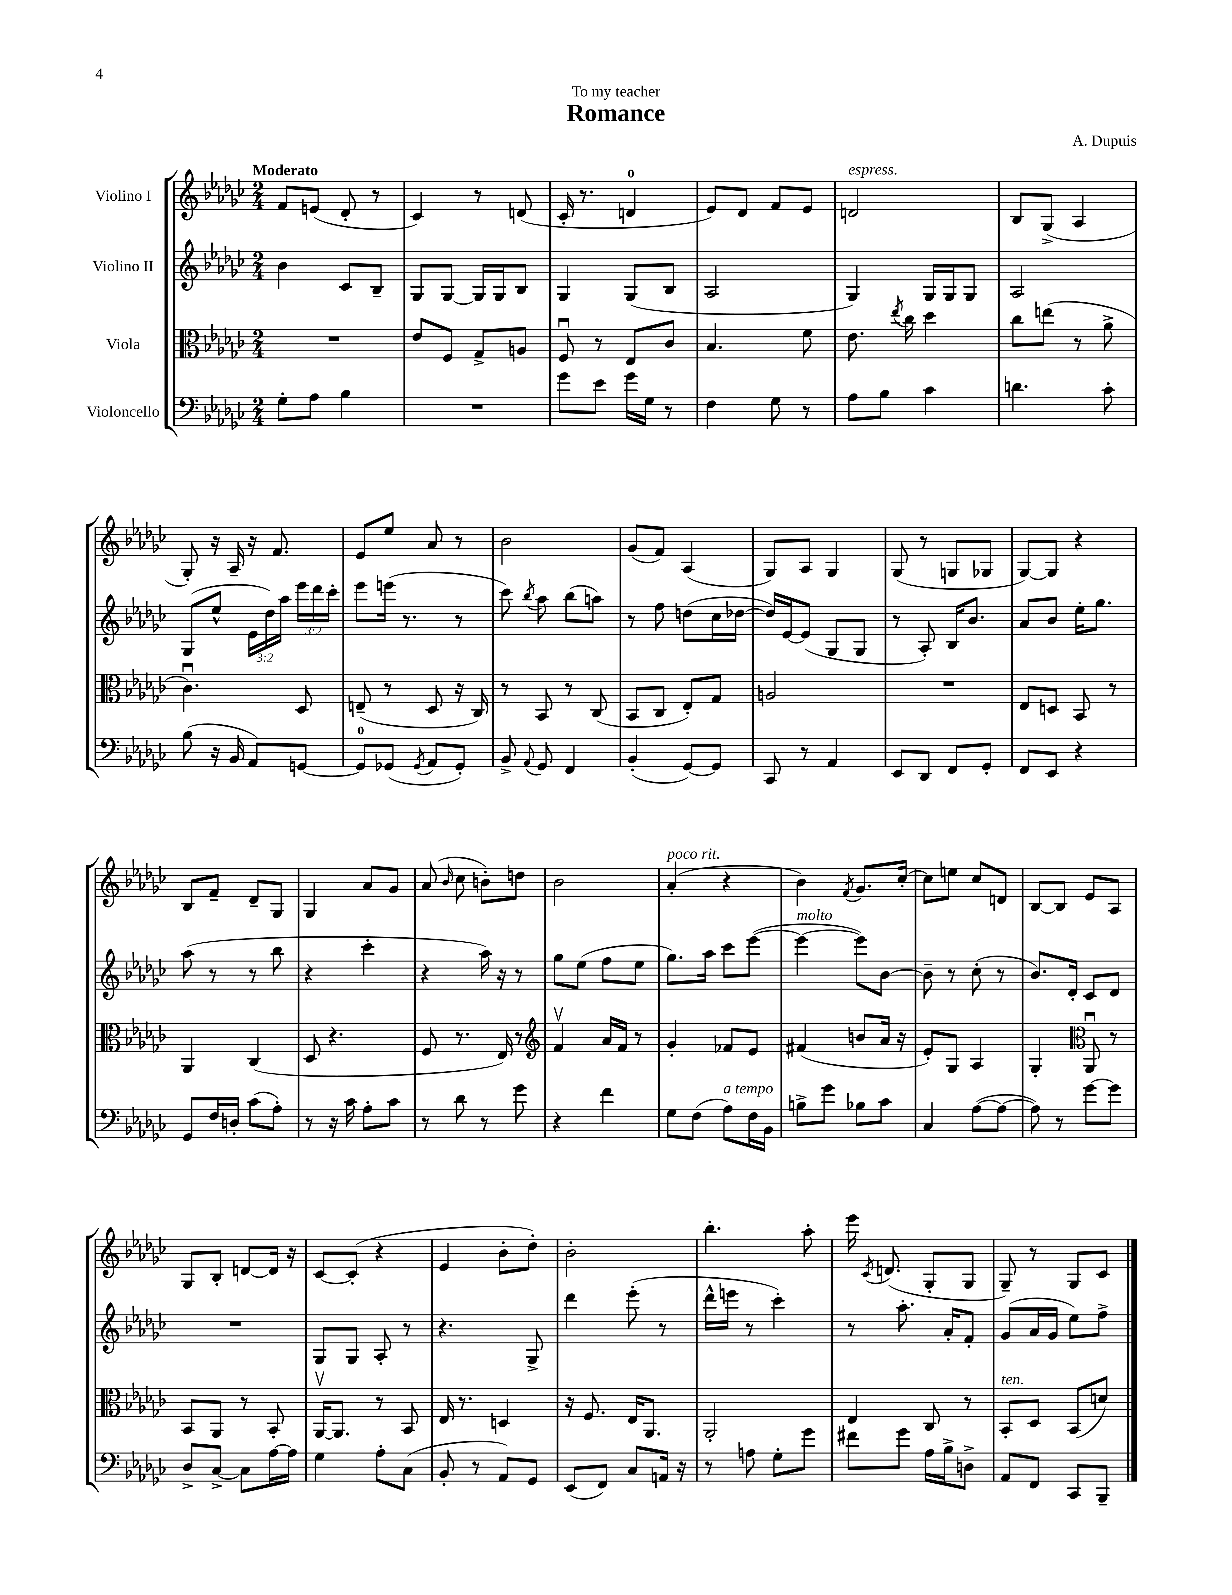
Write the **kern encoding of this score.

**kern	**kern	**kern	**kern
*staff4	*staff3	*staff2	*staff1
*clefF4	*clefC3	*clefG2	*clefG2
*k[b-e-a-d-g-c-]	*k[b-e-a-d-g-c-]	*k[b-e-a-d-g-c-]	*k[b-e-a-d-g-c-]
*M2/4	*M2/4	*M2/4	*M2/4
8G-'\L	2r	4b-\	8f/L
8A-\J	.	.	(8e/J
4B-\	.	8c-/L	8d-'/
.	.	8B-~/J	8r
=	=	=	=
2r	8e-/L	8G-/L	4c-/)
.	8F/J	[8G-/J	.
.	8G-^/L	16G-/]LL	8r
.	.	16G-/J	.
.	8A/J	8B-/J	(8d/
=	=	=	=
8g-\L	8Fu/	4G-/	16c-'/
.	.	.	8.r
8e-\J	8r	.	.
16g-\LL	8E-/L	(8G-/L	4d/
16G-\JJ	.	.	.
8r	8c-/J	8B-/J	.
=	=	=	=
4F\	4.B-/	2A-/	8e-/L)
.	.	.	8d-/J
8G-\	.	.	8f/L
8r	8f\	.	8e-/J
=	=	=	=
8A-\L	8.e-\	4G-/)	2d/
8B-\J	.	.	.
.	8qee-/	.	.
.	16cc-\	.	.
4c-\	4dd-\	16G-/LL	.
.	.	16G-/J	.
.	.	8G-/J	.
=	=	=	=
4.d\	8cc-\L	2A-/	8B-/L
.	(8ee\J	.	(8G-^/J
.	8r	.	4A-/
8c-'\	8a-^\	.	.
=	=	=	=
(8B-\	4.c-u\)	(8G-/L	8G-'/)
16r	.	8ee-^^/J	16r
16BB-/	.	.	16A-~/
8AA-/L)	.	24e-\LL	16r
.	.	24dd-\)	.
.	.	.	8.f/
.	.	24aa-\JJ	.
[8GG/J	8D-/	24eee-\LL	.
.	.	24ddd-\	.
.	.	24ccc-'\JJ	.
=	=	=	=
8GG/]L	(8E~/	8eee-\L	8e-/L
(8GG-/J	8r	(16eee\Jk	8ee-/J
.	.	8.r	.
8qGG-/	.	.	.
8AA-/L	8D-/	.	8a-/
8GG-'/J)	16r	8r	8r
.	16C-/)	.	.
=	=	=	=
8BB-^/	8r	8ccc-\)	2b-\
8qqAA-/	.	8qbb-/	.
8GG-/	8BB-/	8aa-\	.
4FF/	8r	(8bb-\L	.
.	(8C-/	8aa\J)	.
=	=	=	=
(4BB-'/	8BB-/L	8r	(8g-/L
.	8C-/J	8ff\	8f/J)
[8GG-/L)	8E-'/L)	(8dd\L	(4A-/
8GG-/]J	8G-/J	16cc-\L	.
.	.	[16dd-\JJ	.
=	=	=	=
8CC-/	2A/	16dd-/]LL)	8G-/L)
.	.	[16e-/J	.
8r	.	(8e-/]J	8A-/J
4AA-/	.	8G-/L	4G-/
.	.	8G-/J	.
=	=	=	=
8EE-/L	2r	8r	(8G-/
8DD-/J	.	8A-'/)	8r
8FF/L	.	16B-/LK	8G/L
.	.	8.b-/J	.
8GG-'/J	.	.	8G-/J
=	=	=	=
8FF/L	8E-/L	8a-/L	[8G-/L)
8EE-/J	8D/J	8b-/J	8G-/]J
4r	8BB-/	16ee-'\LK	4r
.	.	8.gg-\J	.
.	8r	.	.
=	=	=	=
8GG-/L	4AA-/	(8aa-\	8B-/L
16F/L	.	8r	8f~/J
16D'/JJ	.	.	.
(8c-\L	(4C-/	8r	8d-~/L
8A-'\J)	.	8bb-\	8G-/J
=	=	=	=
8r	8D-/	4r	4G-/
16r	4.r	.	.
16c-\	.	.	.
8A-'\L	.	4ccc-'\	8a-/L
8c-\J	.	.	8g-/J
=	=	=	=
8r	8F/	4r	(8a-/
.	.	.	16qqb-/
8d-\	8.r	.	8cc-\
8r	.	16aa-\)	8b'\L)
.	16E-/)	16r	.
8g-\	8r	8r	8dd\J
=	=	=	=
*	*clefG2	*	*
4r	4fv/	8gg-\L	2b-\
.	.	(8ee-\J	.
4f\	16a-/LL	8ff\L	.
.	16f/JJ	.	.
.	8r	8ee-\J	.
=	=	=	=
8G-\L	4g-'/	8.gg-\L)	(4a-'/
(8F\J	.	.	.
.	.	16aa-\Jk	.
8A-\L)	8f-/L	8ccc-\L	4r
16F\L	8e-/J	([8eee-\J	.
16BB-\JJ	.	.	.
=	=	=	=
8B^\L	(4f#/	4eee-\_	4b-\)
8g-\J	.	.	.
.	.	.	8qf/
8B-\L	8b/L	8eee-\]L)	8.g-/L
8c-\J	16a-/Jk	[8b-\J	.
.	16r	.	[16cc-'/Jk
=	=	=	=
4C-/	8e-'/L)	8b-~\]	8cc-\]L
.	8G-/J	8r	8ee\J
([8A-\L	4A-/	(8cc-'\	8cc-/L
8A-\_J	.	8r	8d/J
=	=	=	=
8A-\])	4G-'/	8.b-/L)	[8B-/L
8r	.	.	8B-/]J
.	.	16d-'/Jk	.
*	*clefC3	*	*
[8g-\L	8AA-u/	8c-/L	8e-/L
8g-\]J	8r	8d-/J	8A-/J
=	=	=	=
8D-^/L	8BB-/L	2r	8G-/L
[8C-^/J	8AA-/J	.	8B-'/J
8C-\]L	8r	.	[8d/L
[16A-\L	8BB-'/	.	16d/]Jk
16A-\]JJ	.	.	16r
=	=	=	=
4G-\	[16AA-v/LK	8G-/L	[8c-/L
.	8.AA-/]J	.	.
.	.	8G-/J	(8c-'/]J
8A-'\L	8r	8A-'/	4r
(8C-\J	8BB-/	8r	.
=	=	=	=
8BB-'/	16E-/	4.r	4e-/
.	8.r	.	.
8r	.	.	.
8AA-/L)	4D/	.	8b-'\L
8GG-/J	.	8G-^/	8dd-'\J)
=	=	=	=
(8EE-/L	16r	4ddd-\	2b-'\
.	8.F/	.	.
8FF/J)	.	.	.
8C-/L	16E-/LK	(8eee-'\	.
.	8.AA-/J	.	.
16AA/Jk	.	8r	.
16r	.	.	.
=	=	=	=
8r	2AA-'/	16ddd-^^\LL	4.bb-'\
.	.	16eee\JJ	.
8A\	.	8r	.
8G-'\L	.	4ccc-'\)	.
8g-\J	.	.	8aa-'\
=	=	=	=
8f#\L	4E-/	8r	16eee-\
.	.	.	8qc-/
.	.	.	(8.d/
8g-\J	.	8.aa-'\	.
16A-\LL	8C-/	.	8G-'/L
16B-^\J	.	16a-'/LK	.
8D^\J	8r	8f'/J	8G-/J
=	=	=	=
8AA-/L	8BB-'/L	(8g-/L	8G-~/)
8FF/J	8D-/J	16a-/L	8r
.	.	16g-/JJ	.
8CC-/L	(8BB-/L	8ee-\L)	8G-/L
8BBB-~/J	8d/J)	8ff^\J	8c-/J
==	==	==	==
*-	*-	*-	*-
